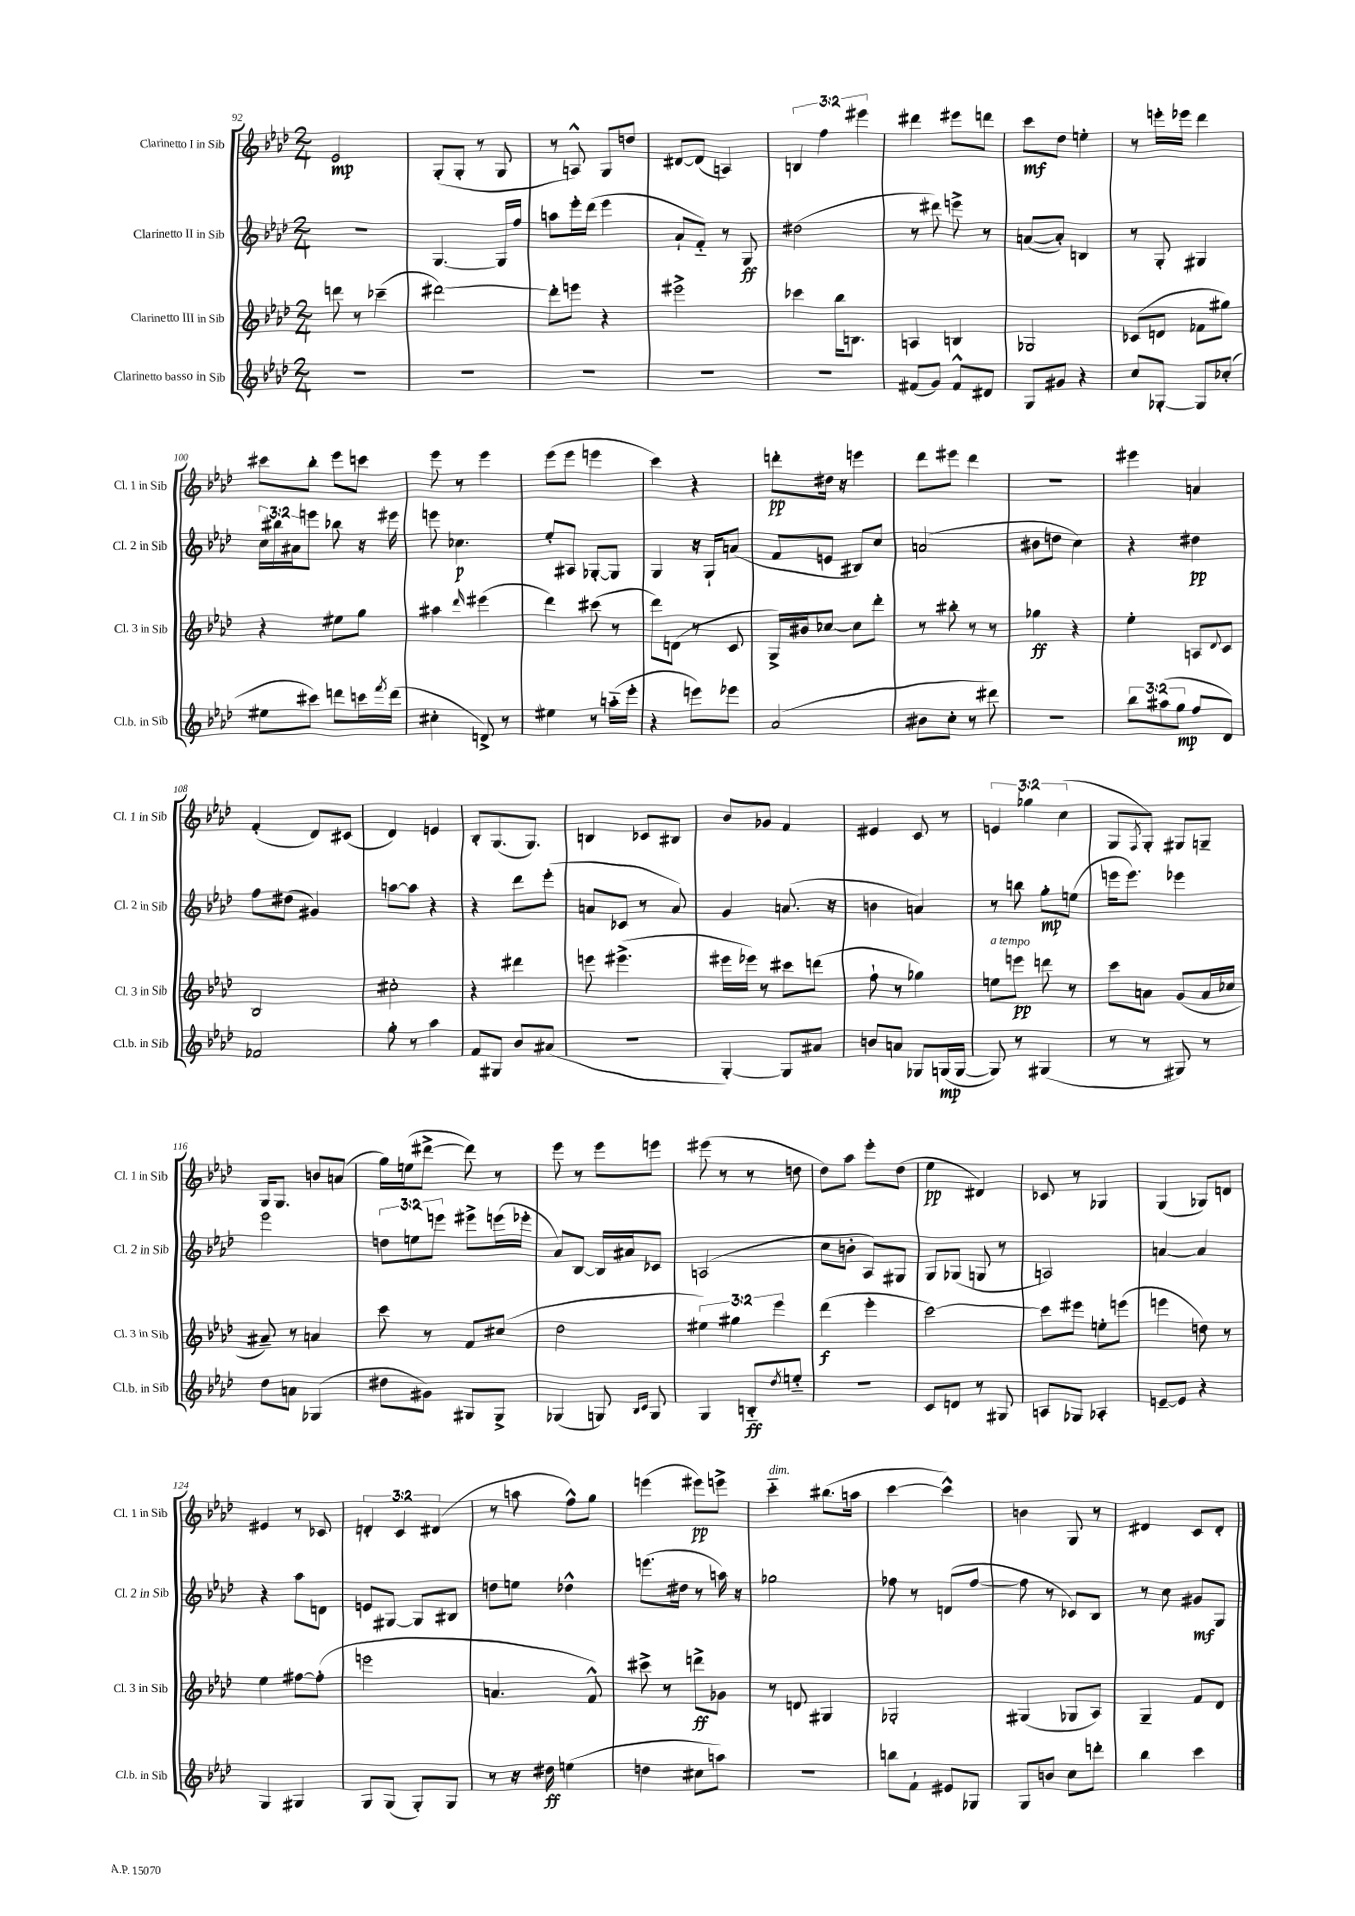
<<
\new StaffGroup <<
\new Staff = "s0" \with { instrumentName = "Clarinetto I in Sib" shortInstrumentName = "Cl. 1 in Sib" } {
    \clef treble \key aes \major \numericTimeSignature \time 2/4 \override Staff.TupletNumber.text = #tuplet-number::calc-fraction-text
    ees'2\mp |
    g8-.( g8-. r8 g8 |
    r8 a8-^) g8 d''8 |
    dis'8~ dis'8( a4) |
    \tuplet 3/2 { b4 f''4 eis'''4 } |
    dis'''4 eis'''8 d'''8 |
    c'''8\mf des''8 e''4-. |
    r8 e'''16-. ees'''16 des'''4 |
    cis'''8 bes''8-. ees'''8 c'''8 |
    ees'''8 r8 ees'''4 |
    ees'''8( ees'''8 e'''4 |
    c'''4) r4 |
    d'''8-.\pp dis''16 r16 e'''4 |
    des'''8 eis'''8 des'''4 |
    r2 |
    eis'''4 a'4 |
    f'4-.( des'8) cis'8( |
    des'4) e'4 |
    bes8-. g8.( g8.) |
    b4 ces'8 bis8 |
    bes'8 ges'8 f'4 |
    eis'4 c'8 r8 |
    \tuplet 3/2 { e'4 ges''4 c''4( } |
    g8 \acciaccatura { f8 } g8-.) gis8 g8-- |
    g16 g8. b'8 a'8( |
    g''16) e''16( dis'''8~-> dis'''8) r8 |
    ees'''8 r8 ees'''8 e'''8 |
    eis'''8( r8 r8 d''8 |
    des''8) aes''8 ees'''8-. des''8( |
    ees''4\pp dis'4) |
    ces'8 r8 ges4 |
    g4( ges8) d'8 |
    eis'4 r8 ces'8 |
    \tuplet 3/2 { d'4-. c'4 dis'4( } |
    r8 a''8 f''8-^) g''8 |
    e'''4( eis'''8\pp) e'''8-> |
    c'''4-_^\markup { \italic "dim." } bis''8.( a''16 |
    c'''4~ c'''4-^) |
    b'4 g8 r8 |
    dis'4 c'8 dis'8-. \bar "|." |
}
\new Staff = "s1" \with { instrumentName = "Clarinetto II in Sib" shortInstrumentName = "Cl. 2 in Sib" } {
    \clef treble \key aes \major \numericTimeSignature \time 2/4 \override Staff.TupletNumber.text = #tuplet-number::calc-fraction-text
    r2 |
    g4.~ g16 f''16 |
    a''8 ees'''16-. des'''16( ees'''4 |
    aes'8-! f'8-_) r8 g8\ff |
    dis''2( |
    r8 dis'''8) e'''8-> r8 |
    a'8~( a'8-.) b4 |
    r8 g8-. gis4 |
    \tuplet 3/2 { c''16 bis''16 ais'16 } e'''8 bes''8 r16 eis'''16 |
    e'''8 ces''4.\p |
    ees''8-. ais8 ges8~-. ges8 |
    g4 r16 g16-! a'8( |
    f'8 e'8 bis8) c''8 |
    a'2( |
    bis'8 d''8 c''4) |
    r4 dis''4\pp |
    f''8 dis''8( gis'4) |
    a''8~ a''8 r4 |
    r4 des'''8 ees'''8-.( |
    a'8 ces'8 r8 a'8) |
    g'4 a'8.( r16 |
    b'4 a'4) |
    r8 b''8 g''8-.\mp e''8( |
    e'''16 e'''8.) ees'''4 |
    ees'''2 |
    \tuplet 3/2 { d''8 e''8 e'''8 } eis'''8-> e'''16( ees'''16-. |
    aes'8) bes8~ bes16 ais'16 ces'8 |
    a2( |
    c''8 b'8-. aes8) gis8 |
    g8 ges8( g8 r8 |
    a2) |
    a'4~ a'4 |
    r4 aes''8 d'8 |
    e'8 gis8~ gis8 bis8 |
    d''8 e''8 des''4-^ |
    e'''8.( dis''16 r8 a''16) r16 |
    ges''2 |
    fes''8 r8 d'8( fes''8~ |
    fes''8 r8 ces'8) bes8 |
    r8 c''8 gis'8\mf g8 \bar "|." |
}
\new Staff = "s2" \with { instrumentName = "Clarinetto III in Sib" shortInstrumentName = "Cl. 3 in Sib" } {
    \clef treble \key aes \major \numericTimeSignature \time 2/4 \override Staff.TupletNumber.text = #tuplet-number::calc-fraction-text
    d'''8 r8 ces'''4--( |
    dis'''2~) |
    dis'''8-. e'''8 r4 |
    eis'''2-> |
    ces'''4 bes''16 b8. |
    a4 b4 |
    ges2 |
    ces'8( d'8 fes'8 gis''8) |
    r4 eis''8 g''8 |
    ais''4 \grace { des'''16 } eis'''4( |
    des'''4) cis'''8( r8 |
    des'''8) d'8( r8 c'8 |
    g16->) bis'16 ces''8~ ces''8 des'''8-. |
    r8 bis''8-. r8 r8 |
    ges''4\ff r4 |
    ees''4-. a8 \appoggiatura { des'8 } c'8 |
    bes2 |
    cis''2-. |
    r4 dis'''4 |
    e'''8 eis'''4.->( |
    eis'''16 ees'''16) r8 cis'''8 d'''8( |
    f''8-! r8 ges''4) |
    e''8^\markup { \italic "a tempo" } e'''8\pp d'''8 r8 |
    c'''8 a'8 g'8( a'16 ces''16 |
    ais'8--) r8 a'4 |
    c'''8 r8 f'8 cis''8( |
    des''2 |
    \tuplet 3/2 { eis''4) gis''4 ees'''4 } |
    des'''4\f( ees'''4-. |
    c'''2~) |
    c'''8 eis'''8 e''8-. e'''8( |
    e'''4 d''8) r8 |
    ees''4 fis''8~ fis''8-.( |
    e'''2 |
    a'4. f'8-^) |
    cis'''8-> r8 d'''8->\ff ges'8 |
    r8 d'8 gis4 |
    ges2-. |
    gis4( ges8 aes8) |
    g4-- f'8 des'8 \bar "|." |
}
\new Staff = "s3" \with { instrumentName = "Clarinetto basso in Sib" shortInstrumentName = "Cl.b. in Sib" } {
    \clef treble \key aes \major \numericTimeSignature \time 2/4 \override Staff.TupletNumber.text = #tuplet-number::calc-fraction-text
    R2 |
    R2 |
    R2 |
    R2 |
    r2 |
    fis'8( g'8) fis'8-^ dis'8 |
    g8 gis'8 r4 |
    c''8 ges8~-. ges8 ces''8-.( |
    eis''8 cis'''8) d'''8 c'''16 \acciaccatura { f'''8 } d'''16( |
    cis''4-. d'8->) r8 |
    eis''4 r8 a''16-_( ees'''16-. |
    r4 e'''8) ees'''8 |
    aes'2( |
    bis'8 c''8-. r8 dis'''8) |
    r2 |
    \tuplet 3/2 { bes''8 ais''8( g''8\mp } f''8 des'8) |
    fes'2 |
    g''8-. r8 aes''4 |
    f'8 gis8 bes'8 ais'8( |
    r2 |
    g4~-.) g8 ais'8 |
    b'8 a'8 ges8 g16\mp( g16~ |
    g8) r8 gis4( |
    r8 r8 gis8) r8 |
    des''8 a'8 ges4( |
    dis''8 gis'8) gis8 gis8-> |
    ges4( g8) \grace { bes16 c'16 } g8 |
    g4 b8-_\ff \acciaccatura { des''8 } e''8-_ |
    r2 |
    c'8 d'8 r8 gis8 |
    a8 ges8 aes4-. |
    e'8~-- e'8 r4 |
    g4 gis4 |
    g8 g8( g8-.) g8 |
    r8 r16 dis''16\ff e''4( |
    d''4 cis''8 a''8) |
    R2 |
    b''8 f'8-! eis'8 ges8 |
    g8 b'8 c''8 d'''8-. |
    bes''4 c'''4 \bar "|." |
}
>>
>>
\layout { \context { \Score currentBarNumber = #92 } }
